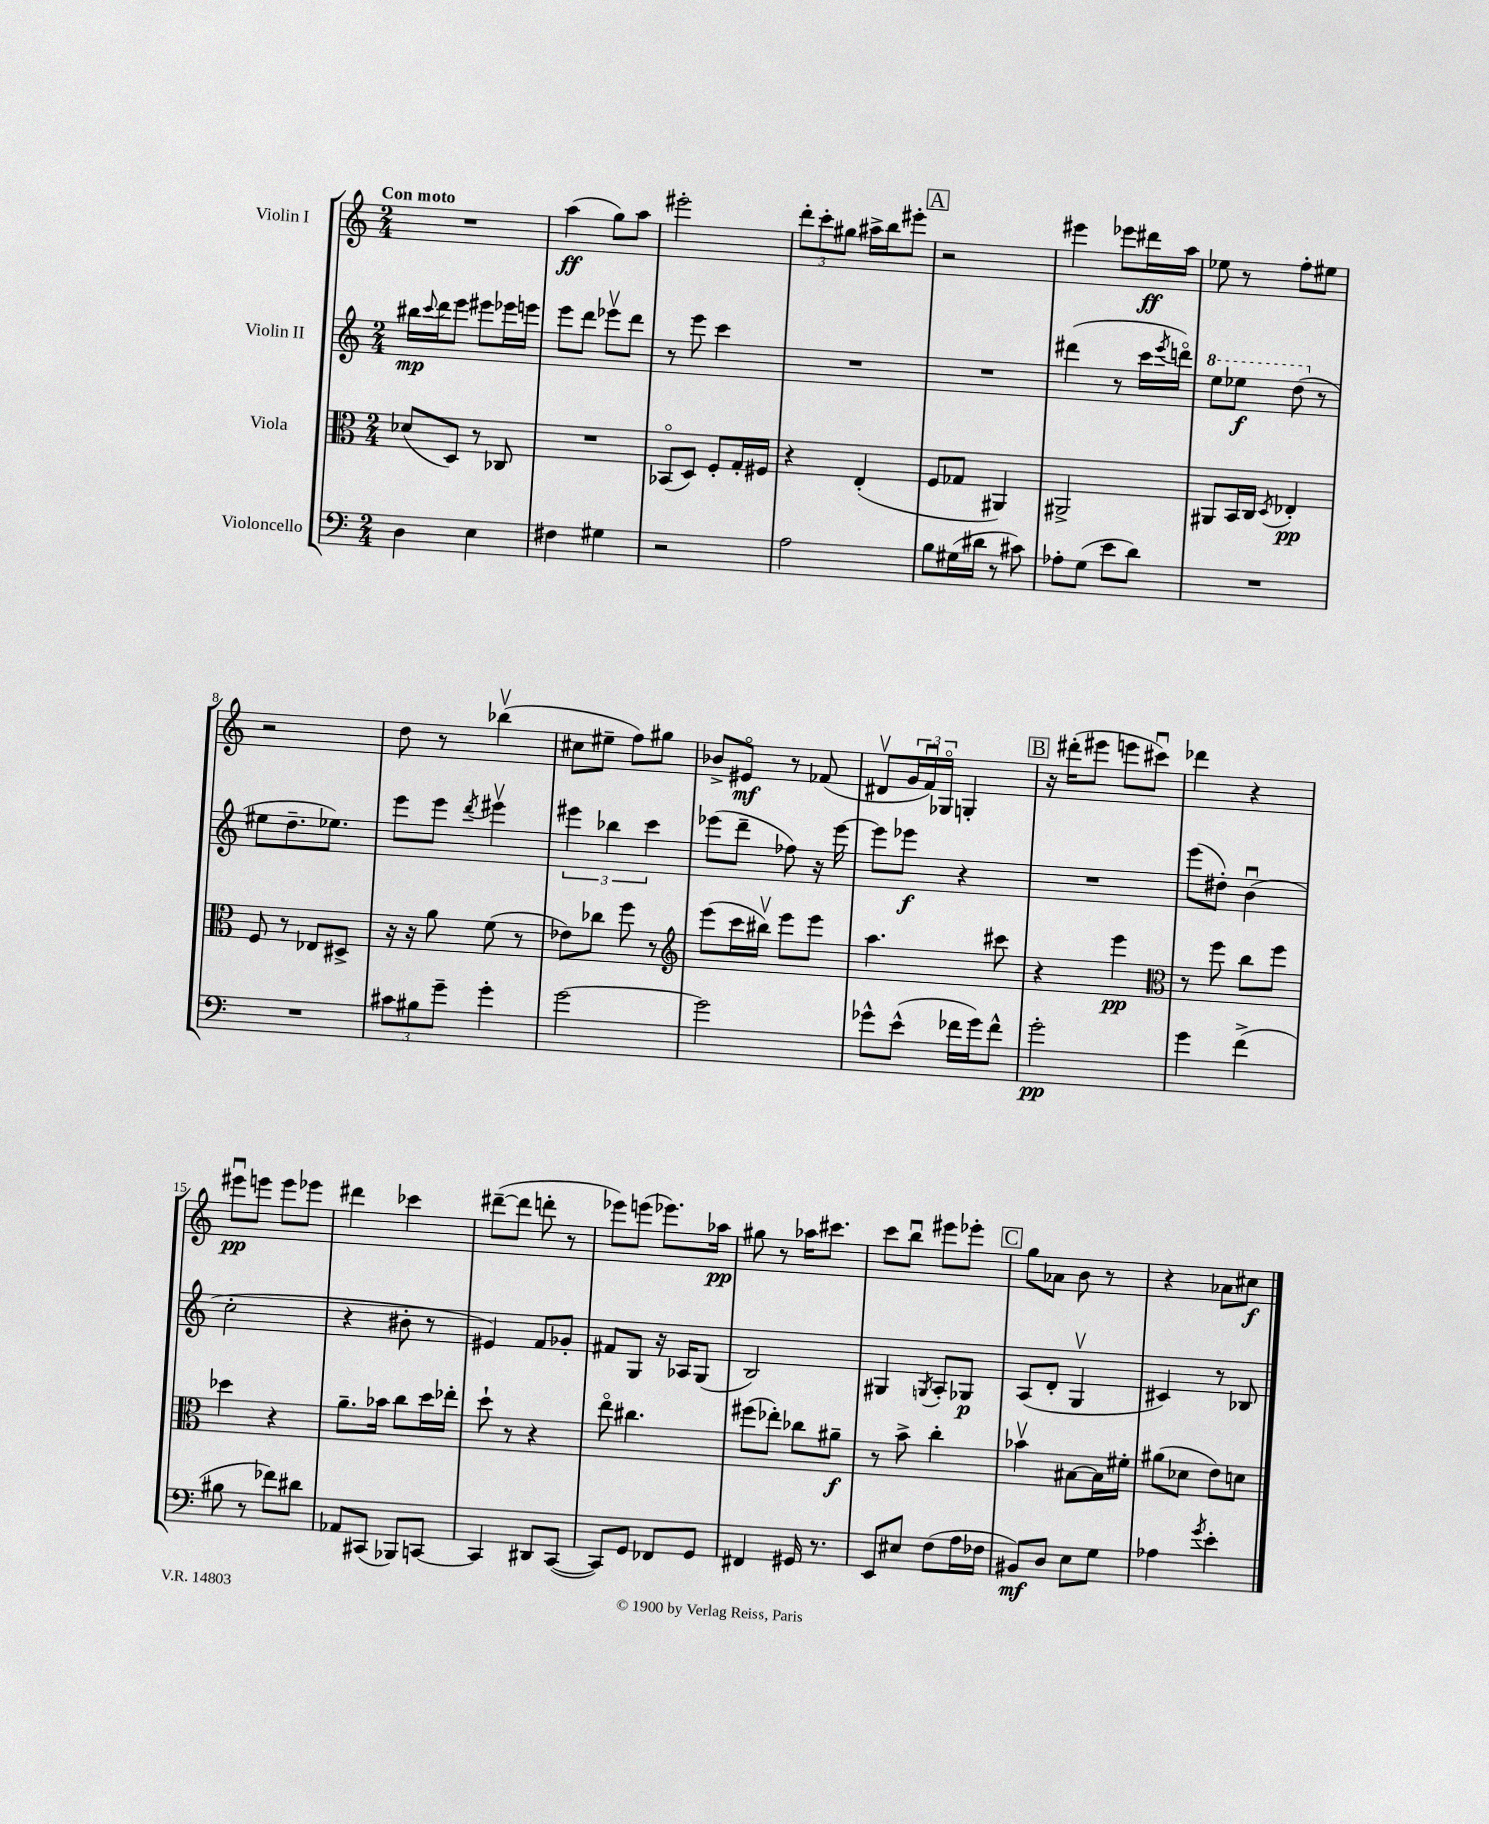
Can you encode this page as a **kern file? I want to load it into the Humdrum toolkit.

**kern	**kern	**kern	**kern
*staff4	*staff3	*staff2	*staff1
*clefF4	*clefC3	*clefG2	*clefG2
*k[]	*k[]	*k[]	*k[]
*M2/4	*M2/4	*M2/4	*M2/4
4D	(8d-	16bb#	2r
.	.	8qqccc	.
.	.	16ddd	.
.	8D)	8eee	.
4E	8r	8eee#	.
.	8C-	16eee-	.
.	.	16eee	.
=	=	=	=
4F#	2r	8eee	(4aa
.	.	8ddd	.
4G#	.	8eee-v	8gg)
.	.	8ddd	8aa
=	=	=	=
2r	(8BB-o	8r	2eee#'
.	8D)	8eee	.
.	8F'	4ccc	.
.	16G'	.	.
.	16F#	.	.
=	=	=	=
2A	4r	2r	12ddd'
.	.	.	12ccc'
.	.	.	12gg#
.	(4E'	.	16aa#^
.	.	.	16bb
.	.	.	8eee#'
=	=	=	=
8B	8F	2r	2r
(16G#	8G-	.	.
16d#	.	.	.
8r	4AA#)	.	.
8c#)	.	.	.
=	=	=	=
8A-'	2AA#^	(4ddd#	4eee#
(8G	.	.	.
8e	.	8r	8eee-
8d)	.	16ccc	16ddd#
.	.	8qeee	.
.	.	16dddo)	16aa
=	=	=	=
2r	8AA#	8eee	8ee-
.	16BB	8eee-	8r
.	16C	.	.
.	8qD	.	.
.	4E-'	(8ddd	8ff'
.	.	8r	8ee#
=	=	=	=
2r	8F	8ee#	2r
.	8r	8.dd~	.
.	8E-	.	.
.	.	8.ee-)	.
.	8D#^	.	.
=	=	=	=
12c#	16r	8eee	8dd
.	16r	.	.
12B#	.	.	.
.	8a	8eee	8r
12g~	.	.	.
.	.	8qddd	.
4g'	(8f	4eee#v	(4bb-v
.	8r	.	.
=	=	=	=
[2g	8e-)	6eee#	8cc#
.	8cc-	.	8ee#~
.	.	6bb-	.
.	8ff	.	8ff)
.	.	6ccc	.
.	8r	.	8gg#
=	=	=	=
*	*clefG2	*	*
2g]	(8eee	(8eee-	8b-^
.	16ccc	8ddd~	8e#o
.	16bb#v)	.	.
.	8eee	8ff-)	8r
.	8eee	16r	(8f-
.	.	[16eee-	.
=	=	=	=
8g-^^	4.aa	8eee-]	8d#v
(8e^^	.	8eee-	24g
.	.	.	24fu)
.	.	.	24G-o
16f-	.	4r	4G'
16g-)	.	.	.
8f-^^	8ccc#	.	.
=	=	=	=
2g'	4r	2r	16r
.	.	.	(16ddd#'
.	.	.	8eee#
.	4eee	.	8eee
.	.	.	8ccc#u)
=	=	=	=
*	*clefC3	*	*
4g	8r	(8eee	4ddd-
.	8ff	8dd#')	.
(4f^	8cc	(4bu	4r
.	8ff	.	.
=	=	=	=
8B#	4dd-	2cc'	8eee#u
8r	.	.	8eee
8f-)	4r	.	8eee
8d#	.	.	8eee-
=	=	=	=
8AA-	8.a~	4r	4ddd#
(8CC#	.	.	.
.	16b-	.	.
8BBB-)	8cc	8b#'	4ccc-
[8CC	16dd	8r	.
.	16ee-'	.	.
=	=	=	=
4CC]	8dd`	4e#)	([8ddd#~
.	8r	.	8ddd#]
8DD#	4r	8f	8ddd'
([8CC	.	8g-'	8r
=	=	=	=
8CC])	8eeo	8f#	8eee-)
8GG	4.cc#	8G	(8eee
8FF-	.	16r	8.eee-)
.	.	16A-	.
8GG	.	(8G	.
.	.	.	16aa-
=	=	=	=
4FF#	(8ff#	2B)	8gg#
.	8ee-')	.	8r
16GG#	8cc-	.	16aa-
8.r	.	.	8.ccc#
.	8a#~	.	.
=	=	=	=
8EE	8r	4G#	8ccc
8E#	8b^	.	8bbu
.	.	8qG	.
(8F	4cc'	8A'	8eee#
16A	.	8G-	8eee-'
16F-	.	.	.
=	=	=	=
8BB#)	4b-v	(8A	8gg
8D	.	8d'	8a-
8E	[8B#	4Gv	8b
8G	16B#]	.	8r
.	16f#'	.	.
=	=	=	=
4A-	(8a#	4c#)	4r
.	8d-	.	.
8qg	.	.	.
4e'	8e)	8r	8a-
.	8d	8B-	8cc#
==	==	==	==
*-	*-	*-	*-
